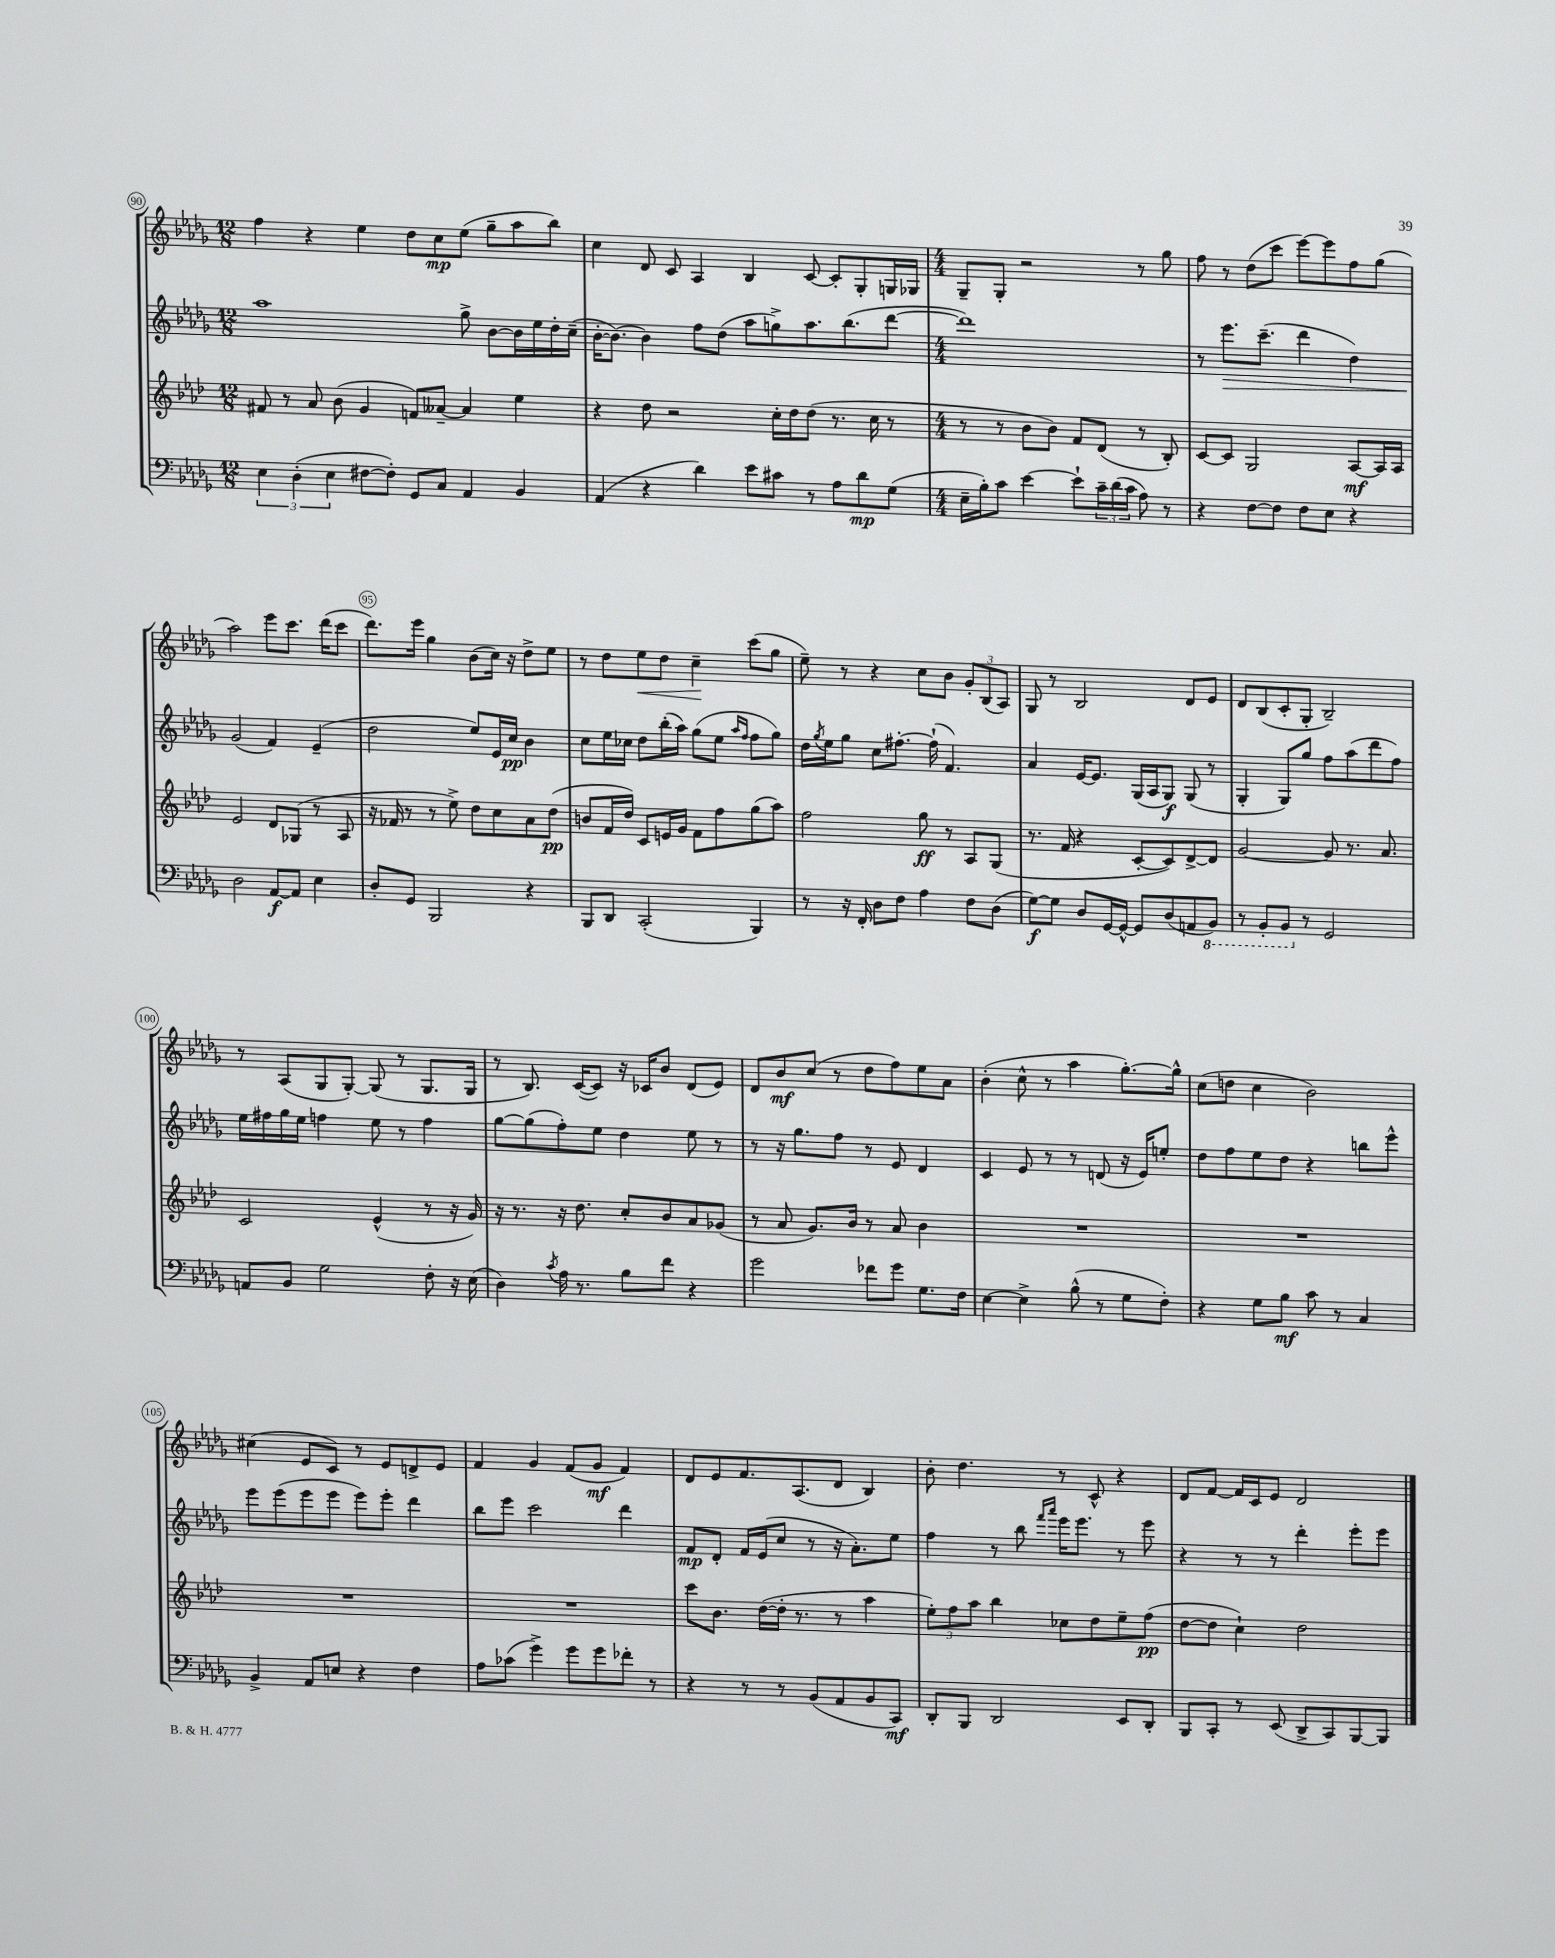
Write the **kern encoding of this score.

**kern	**kern	**kern	**kern
*staff4	*staff3	*staff2	*staff1
*clefF4	*clefG2	*clefG2	*clefG2
*k[b-e-a-d-g-]	*k[b-e-a-d-]	*k[b-e-a-d-g-]	*k[b-e-a-d-g-]
*M12/8	*M12/8	*M12/8	*M12/8
6E-\	8f#/	1aa-	4ff\
.	8r	.	.
(6D-'\	.	.	.
.	8a-/	.	4r
6E-\	.	.	.
.	(8b-\	.	.
[8F#\L	4g/	.	4ee-\
8F#'\]J)	.	.	.
8GG-/L	8f/L)	.	8dd-\L
8C/J	[8a--~/J	.	8cc\
4AA-/	4a--/]	8gg-^\	(8ee-\J
.	.	[8b-\L	8gg-~\L
4BB-/	4ee-\	16b-\]L	8aa-\
.	.	16ee-\	.
.	.	16dd-'\	8bb-\J)
.	.	(16cc~\JJ	.
=	=	=	=
(4AA-/	4r	[16b-'\LK	4cc\
.	.	8.b-\_J)	.
4r	8dd-\	4b-\]	8d-/
.	2r	.	8c/
4d-\)	.	8ff\L	4A-/
.	.	(8dd-\J	.
8e-\L	.	8aa-\L	4B-/
8c#\J	16cc'\LL	8gg^\)	.
.	16dd-\J	.	.
8r	(8dd-\J	8.aa-\	[8c/
8A-\L	8.r	.	8c'/]L
.	.	(8.bb-\	.
8d-\	.	.	8G-'/
.	16cc\	.	.
(8G-\J	8r	[8ddd-\J	16G/L
.	.	.	16G-/JJ
=	=	=	=
*M4/4	*M4/4	*M4/4	*M4/4
16E-~\LL	8r	1ddd-])	8G-~/L
16B-'\J)	.	.	.
8c\J	8r	.	8G-'/J
[4e-\	8b-\L	.	2r
.	8b-\J)	.	.
8e-`\]L	8f/L	.	.
24c~\L	(8d-/J	.	.
(24d-\	.	.	.
24c\JJ	.	.	.
8A-\)	8r	.	8r
8r	8B-'/)	.	8gg-\
=	=	=	=
4r	[8c/L	8r	8ff\
.	8c/]J	8.eee-\L	8r
[8F\L	2G/	.	(8dd-\L
.	.	(8.ccc~\J	.
8F\]J	.	.	8ccc\J
8F\L	.	4ddd-\	[8eee-\L)
8E-\J	.	.	8eee-\]
4r	[8A-/L	4dd-\)	8ff\
.	16A-/]L	.	(8gg-\J
.	16A-/JJ	.	.
=	=	=	=
2D-\	2e-/	(2g-/	2aa-\)
[8AA-/L	8d-/L	4f/)	8eee-\L
8AA-/]J	(8G-/J	.	8.ccc\J
4E-\	8r	(4e-~/	.
.	.	.	(16ddd-\LK
.	8A-/	.	8ccc\J
=	=	=	=
8D-'/L	16r	2dd-\	8.ddd-\L)
.	16f-/	.	.
8GG-/J	8r	.	.
.	.	.	16eee-\Jk
2BBB-/	8r	.	4gg-\
.	8ee-^\)	.	.
.	8dd-\L	8ee-/L)	(8b-\L
.	8cc\	16e-/L	16cc\Jk)
.	.	16cc/JJ	16r
4r	8a-\	4b-\	8dd-^\L
.	(8dd-\J	.	8ee-\J
=	=	=	=
8BBB-/L	8b/L	8cc\L	8r
8DD-/J	16f/L	16ee-\L	8dd-\L
.	16dd-/JJ)	16cc-\JJ	.
(2CC'/	8c/L	8dd-\L	8ee-\
.	16e/L	(16bb-'\L	8dd-\J
.	16g/JJ	16aa-\JJ)	.
.	8f\L	(8gg-\L	4cc~\
.	8ff\	8ee-\J	.
.	.	16qqaa-/LL	.
.	.	16qqff/JJ	.
4BBB-/)	(8gg\	8ff\L	(8ccc\L
.	8aa-\J)	8gg-\J)	8gg-\J
=	=	=	=
8r	2ff\	16dd-\LL	8ee-~\)
.	.	8qgg-/	.
.	.	16ee-\J	.
16r	.	8gg-\J	8r
16FF'/	.	.	.
8D-\L	.	8cc\L	4r
8F\J	.	[8.ff#'\J	.
4A-\	8gg\	.	8cc\L
.	.	(16ff#`\]	.
.	8r	4.f/)	8b-\J
8F\L	8A-/L	.	12g-'/L
.	.	.	(12B-/
(8D-\J	(8G/J	.	.
.	.	.	12A-/J)
=	=	=	=
[8G-\L)	8.r	4a-/	8G-/
8G-\]J	.	.	8r
.	16f/	.	.
8D-/L	4r	[16e-/LK	2B-/
.	.	8.e-/]J	.
[16GG-/L	.	.	.
16GG-^^/_JJ	.	.	.
8GG-/]L	[8c'/L	(16G-/LL	.
.	.	16A-/J	.
(8D-/	8c/])	8G-/J)	.
8AA/	[8d-^/	(8G-/	8d-/L
8BBB-/J)	8d-/]J	8r	8e-/J
=	=	=	=
8r	[2g/	4G-'/	8d-/L
8BBB-'/L	.	.	(8B-/
8BBB-/J	.	8G-/L)	8c'/
8r	.	8gg-/J	8G-'/J
2GG-/	8g/]	8ff\L	2B-~/)
.	8.r	(8aa-\	.
.	.	8ddd-\	.
.	8.a-/	.	.
.	.	8ff\J)	.
=	=	=	=
8AA/L	2c/	16ee-\LL	8r
.	.	16ff#\	.
8BB-/J	.	16gg-\	(8A-/L
.	.	16ee-\JJ	.
2G-\	.	4ff\	8G-/
.	.	.	[8G-'/J)
.	(4e-^^/	8ee-\	(8G-/]
.	.	8r	8r
8F'\	8r	4ff\	8.G-/L
16r	16r	.	.
(16E-\	16g/)	.	16G-/Jk
=	=	=	=
4D-\)	16r	[8gg-\L	8r
.	8.r	.	.
.	.	(8gg-\]	8.B-/)
8qc/	.	.	.
16A-\	16r	8ff'\)	.
8.r	8.dd-\	.	([16c/LK
.	.	8ee-\J	8c/]J)
8B-\L	8cc'/L	4dd-\	16r
.	.	.	16c-/LK
8f\J	8b-/	.	8b-/J
4r	8a-/	8ee-\	(8d-/L
.	(8g-/J	8r	8e-/J)
=	=	=	=
2g-\	8r	8r	8d-/L
.	8a-/	16r	8b-/
.	.	8.gg-\L	.
.	8.g/L)	.	(8cc/J
.	.	8ff\J	8r
.	16b-/Jk	.	.
8f-\L	8r	8r	8dd-\L
8g-\J	8a-/	8e-/	8ff\)
8.G-\L	4b-\	4d-/	8ee-\
.	.	.	8a-\J
16F\Jk	.	.	.
=	=	=	=
[4E-\	1r	4c/	(4b-'\
4E-^\]	.	8e-/	8cc^^\
.	.	8r	8r
(8B-^^\	.	8r	4aa-\
8r	.	(8d/	.
8G-\L	.	16r	[8.gg-'\L)
.	.	16e-/LK)	.
8F'\J)	.	8ee'/J	.
.	.	.	16gg-^^\]Jk
=	=	=	=
4r	1r	8dd-\L	(8cc\L
.	.	8ff\	8dd\J
8G-\L	.	8ee-\	4cc\
8B-\J	.	8dd-\J	.
8c\	.	4r	2b-\)
8r	.	.	.
4C/	.	8bb\L	.
.	.	8eee-^^\J	.
=	=	=	=
4BB-^/	1r	8eee-\L	(4cc#\
.	.	(8eee-\	.
8AA-/L	.	8eee-\	8e-/L
8E/J	.	8eee-\J	8c/J)
4r	.	8eee-\L)	8r
.	.	8eee-'\J	8e-/L
4F\	.	4ddd-\	8d^/
.	.	.	8e-/J
=	=	=	=
8A-\L	1r	8bb-\L	4f/
(8c-\J	.	8eee-\J	.
4g-^\)	.	2ccc\	4g-/
8g-\L	.	.	(8f/L
8g-\	.	.	8g-/J
8f-'\J	.	4ddd-\	4f/)
8r	.	.	.
=	=	=	=
4r	8ccc\L	8f/L	8d-/L
.	8.b-\J	8d-'/J	8e-/
8r	.	16f/LL	8.f/
.	([16dd-\LL	(16e-/J	.
8r	16dd-'\]JJ	8cc/J	.
.	8.r	.	(8.A-/
(8BB-/L	.	8r	.
8AA-/	8r	16r	8d-/J
.	.	8.a-'\L)	.
8BB-/	4aa-\	.	4B-/)
8CC/J)	.	8ee-\J	.
=	=	=	=
8DD-'/L	12ee-'\L)	4ff\	8b-'\
.	12ff\	.	.
8BBB-/J	.	.	4.dd-\
.	12aa-\J	.	.
2DD-/	4bb-\	8r	.
.	.	8bb-\	.
.	.	16qqfff/LL	.
.	.	16qqaaa-/JJ	.
.	8cc-\L	16eee-\LK	8r
.	.	8.eee-\J	.
.	8dd-\	.	8c^^/
8EE-/L	8ee-~\	8r	4r
8DD-'/J	(8ff\J	8eee-\	.
=	=	=	=
8BBB-/L	[8dd-\L	4r	8d-/L
8CC'/J	8dd-\]J	.	[8f/J
8r	4cc`\)	8r	16f/]LL
.	.	.	16c/J
(8EE-/	.	8r	8e-/J
8DD-^/L	2dd-\	4ddd-'\	2d-/
8CC/)	.	.	.
[8BBB-/	.	8eee-'\L	.
8BBB-/]J	.	8eee-\J	.
==	==	==	==
*-	*-	*-	*-
